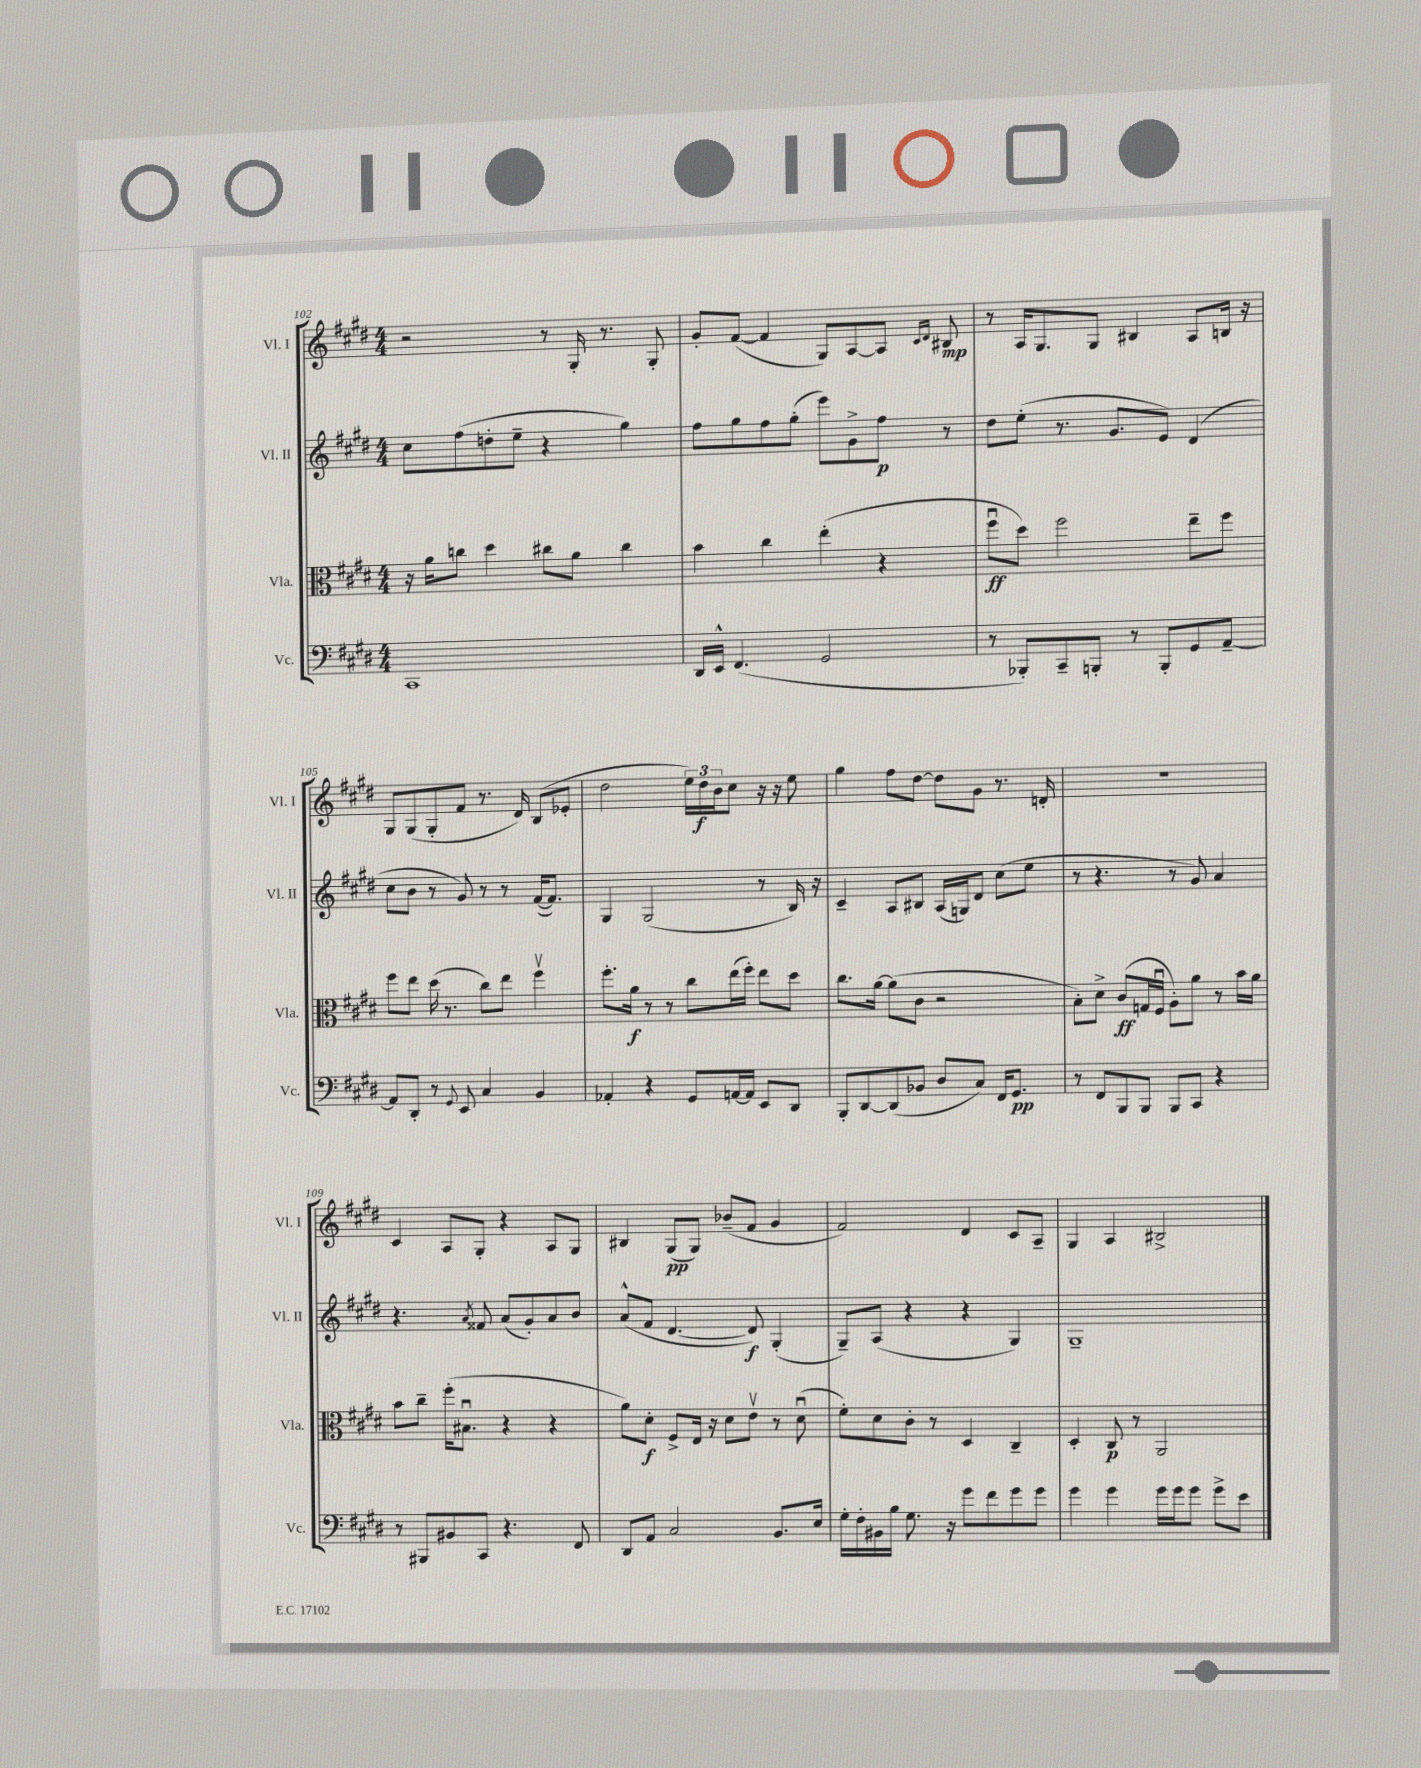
<<
\new StaffGroup <<
\new Staff = "s0" \with { instrumentName = "Vl. I" shortInstrumentName = "Vl. I" } {
    \clef treble \key e \major \numericTimeSignature \time 4/4
    r2 r8 gis16-. r8. gis8-. |
    gis'8-. fis'8~( fis'4 gis8) a8~ a8 \grace { cis'16 dis'16 } bis8\mp |
    r8 a16 gis8. gis8 bis4 a8 b16 r16 |
    gis8 gis8( gis8-. fis'8 r8. dis'16) b8( ees'8-. |
    dis''2 \tuplet 3/2 { e''16) dis''16\f b'16 } cis''8 r16 r16 e''8 |
    gis''4 fis''8 dis''8~ dis''8 gis'8 r8. d'16-. |
    R1 |
    cis'4 a8 gis8-. r4 a8 gis8 |
    bis4 gis8\pp( gis8) bes'8--( fis'8 gis'4 |
    fis'2) dis'4 cis'8 a8-- |
    gis4 a4 bis2-> \bar "|." |
}
\new Staff = "s1" \with { instrumentName = "Vl. II" shortInstrumentName = "Vl. II" } {
    \clef treble \key e \major \numericTimeSignature \time 4/4
    cis''8 fis''8( d''8-. e''8-- r4 gis''4) |
    fis''8 gis''8 fis''8 gis''8-.( e'''8) gis'8-> fis''8\p r8 |
    dis''8 e''8-.( r8. gis'8. e'8) dis'4( |
    cis''8 b'8 r8 gis'8) r8 r8 fis'16~( fis'8.) |
    gis4 gis2( r8 b16) r16 |
    cis'4-- a8 bis8 a16( g16) dis'8 cis''8( e''8 |
    r8 r4. r8 gis'8) a'4 |
    r4. \acciaccatura { a'8 } fisis'8 a'8( gis'8-.) a'8 b'8 |
    a'8-^( fis'8 dis'4.~ dis'8\f) gis4-.( |
    gis8--) a8( r4 r4 gis4) |
    gis1-- \bar "|." |
}
\new Staff = "s2" \with { instrumentName = "Vla." shortInstrumentName = "Vla." } {
    \clef alto \key e \major \numericTimeSignature \time 4/4
    r16 a'16 c''8 dis''4 cis''8 a'8 cis''4 |
    b'4 cis''4 e''4-.( r4 |
    fis''8\downbow\ff dis''8) fis''2 e''8-- fis''8 |
    fis''8 e''8 dis''16( r8. cis''8) e''8 fis''4\upbow |
    fis''8.-. a'16\f r8 r8 cis''8 e''16( fis''16-.) e''8 dis''8 |
    cis''8. a'16~ a'8( cis'8 r2 |
    b8-.) dis'8-> cis'8\ff( g16 fis16\downbow a8-.) a'8 r8 b'16 a'16 |
    b'8 cis''8-- fis''16-.( bis8.\downbow r4 r4 |
    a'8) dis'8-.\f fis8-> e16 r16 dis'8 e'8\upbow r8 dis'8\downbow( |
    fis'8-.) dis'8 cis'8-. r8 dis4 cis4-- |
    dis4-. cis8\p r8 a,2 \bar "|." |
}
\new Staff = "s3" \with { instrumentName = "Vc." shortInstrumentName = "Vc." } {
    \clef bass \key e \major \numericTimeSignature \time 4/4
    cis,1 |
    dis,16 e,16-^ fis,4.( gis,2 |
    r8 bes,,8-.) cis,8-- b,,8-. r8 b,,8-. gis,8 a,8~-- |
    a,8 dis,8-. r8 \appoggiatura { gis,8 } e,8 cis4 b,4 |
    aes,4-. r4 gis,8 a,16~ a,16 e,8 dis,8 |
    b,,8-. dis,8~ dis,8( bes,8 dis8 cis8) fis,16 gis,8.\pp |
    r8 fis,8 b,,8 b,,8 b,,8 cis,8 r4 |
    r8 bis,,8 bis,8 cis,8 r4. fis,8 |
    dis,8 a,8 cis2 b,8. e16 |
    gis16-. fis16-. bis,16 b16 gis8. r16 gis'8 fis'8 gis'8 gis'8 |
    gis'4 gis'4 gis'16 gis'16 gis'8 gis'8-> e'8 \bar "|." |
}
>>
>>
\layout { \context { \Score currentBarNumber = #102 } }
